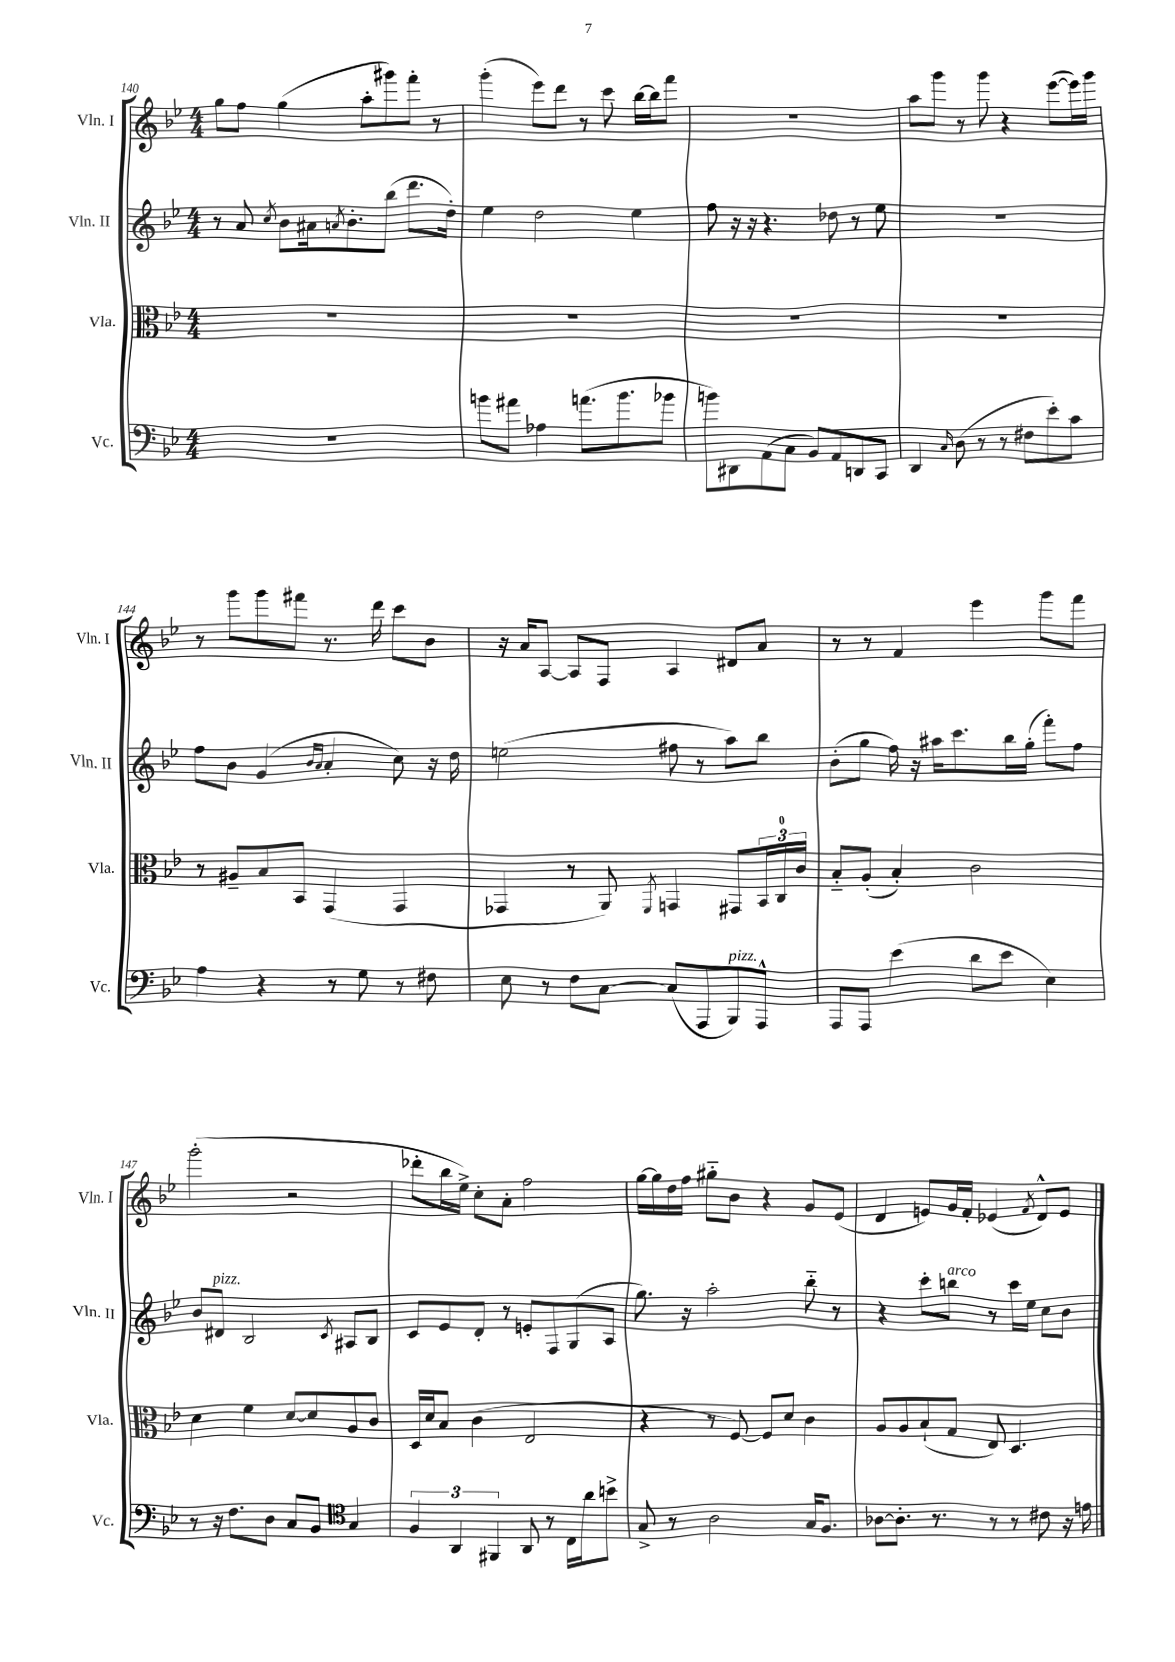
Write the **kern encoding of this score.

**kern	**kern	**kern	**kern
*staff4	*staff3	*staff2	*staff1
*clefF4	*clefC3	*clefG2	*clefG2
*k[b-e-]	*k[b-e-]	*k[b-e-]	*k[b-e-]
*M4/4	*M4/4	*M4/4	*M4/4
1r	1r	8r	8gg
.	.	8a	8ff
.	.	8qcc	.
.	.	8b-	(4gg
.	.	16a#	.
.	.	8qa	.
.	.	8.b-'	.
.	.	.	8aa'
.	.	(8bb-	8ggg#)
.	.	8.ddd	8fff'
.	.	.	8r
.	.	16dd')	.
=	=	=	=
8b	1r	4ee-	(4ggg'
8a#	.	.	.
4A-	.	2dd	8eee-)
.	.	.	8ddd
(8.a	.	.	8r
.	.	.	8ccc
8.b	.	.	.
.	.	4ee-	[16bb-
.	.	.	16bb-]
8b-	.	.	8fff
=	=	=	=
8b)	1r	8ff	1r
8DD#	.	16r	.
.	.	16r	.
(8AA	.	4.r	.
8C	.	.	.
8BB-)	.	.	.
8AA	.	8dd-	.
8DD	.	8r	.
8CC	.	8ee-	.
=	=	=	=
4DD	1r	1r	8aa
.	.	.	8ggg
16qqC	.	.	.
(8D	.	.	8r
8r	.	.	8ggg
8r	.	.	4r
8F#	.	.	.
8e-')	.	.	([8eee-
8c	.	.	16eee-])
.	.	.	16ggg
=	=	=	=
4A	8r	8ff	8r
.	8A#~	8b-	8ggg
4r	8B-	(4g	8ggg
.	8BB-	.	8fff#
.	.	16qqb-	.
.	.	16qqa	.
8r	(4GG	4a'	8.r
8G	.	.	.
.	.	.	16ddd
8r	4GG	8cc)	8ccc
8F#	.	16r	8b-
.	.	16dd	.
=	=	=	=
8E-	4GG-	(2ee	16r
.	.	.	16a
8r	.	.	[8A
8F	8r	.	8A]
[8C	8AA)	.	8F
.	8qFF	.	.
(8C]	4GG	8ff#	4A
8AAA	.	8r	.
8BBB-)	8GG#	8aa)	8d#
8AAA^^	24BB-	8bb-	8a
.	24C	.	.
.	24c	.	.
=	=	=	=
8AAA	8B-'~	(8b-'	8r
8AAA	(8A'	8gg	8r
(4e-	4B-')	16ff)	4f
.	.	16r	.
.	.	16aa#	.
.	.	8.ccc	.
8d	2c	.	4eee-
8e-	.	16bb-	.
.	.	(16gg'	.
4E-)	.	8fff')	8ggg
.	.	8ff	8fff
=	=	=	=
8r	4d	8b-	(2ggg'
16r	.	8d#	.
8.F	.	.	.
.	4f	2B-	.
8D	.	.	.
8C	[8d	.	2r
8BB-	8d]	.	.
*clefC4	*	*	*
.	.	8qc	.
4G	8A	8A#	.
.	8c	8B-	.
=	=	=	=
6F	16D	8c	8ddd-'
.	16d	.	.
.	8B-	8e-	16bb-
6AA	.	.	.
.	.	.	16ee-^)
.	(4c	8d'	8cc'
6FF#	.	.	.
.	.	8r	8a'
8AA	2E-	8e'	2ff
8r	.	8F	.
16C	.	(8G	.
16a	.	.	.
8b^	.	8A	.
=	=	=	=
8G^	4r	8.gg)	[16gg
.	.	.	16gg]
8r	.	.	16dd
.	.	16r	16ff
2A	8r	2aa'	8gg#'~
.	[8F)	.	8b-
.	8F]	.	4r
.	8d	.	.
16G	4c	8bb-'~	8g
8.F	.	.	.
.	.	8r	(8e-
=	=	=	=
[8A-	8A	4r	4d
8.A-']	8A	.	.
.	(8B-`	8ccc'	8e)
8.r	.	.	.
.	8G	8bb	16g
.	.	.	16f'
8r	8E-)	8r	(4e-
8r	4.D	16ccc	.
.	.	16ee-	.
.	.	.	8qf
8c#	.	8cc	8d^^)
16r	.	8b-	8e-
16e	.	.	.
==	==	==	==
*-	*-	*-	*-
